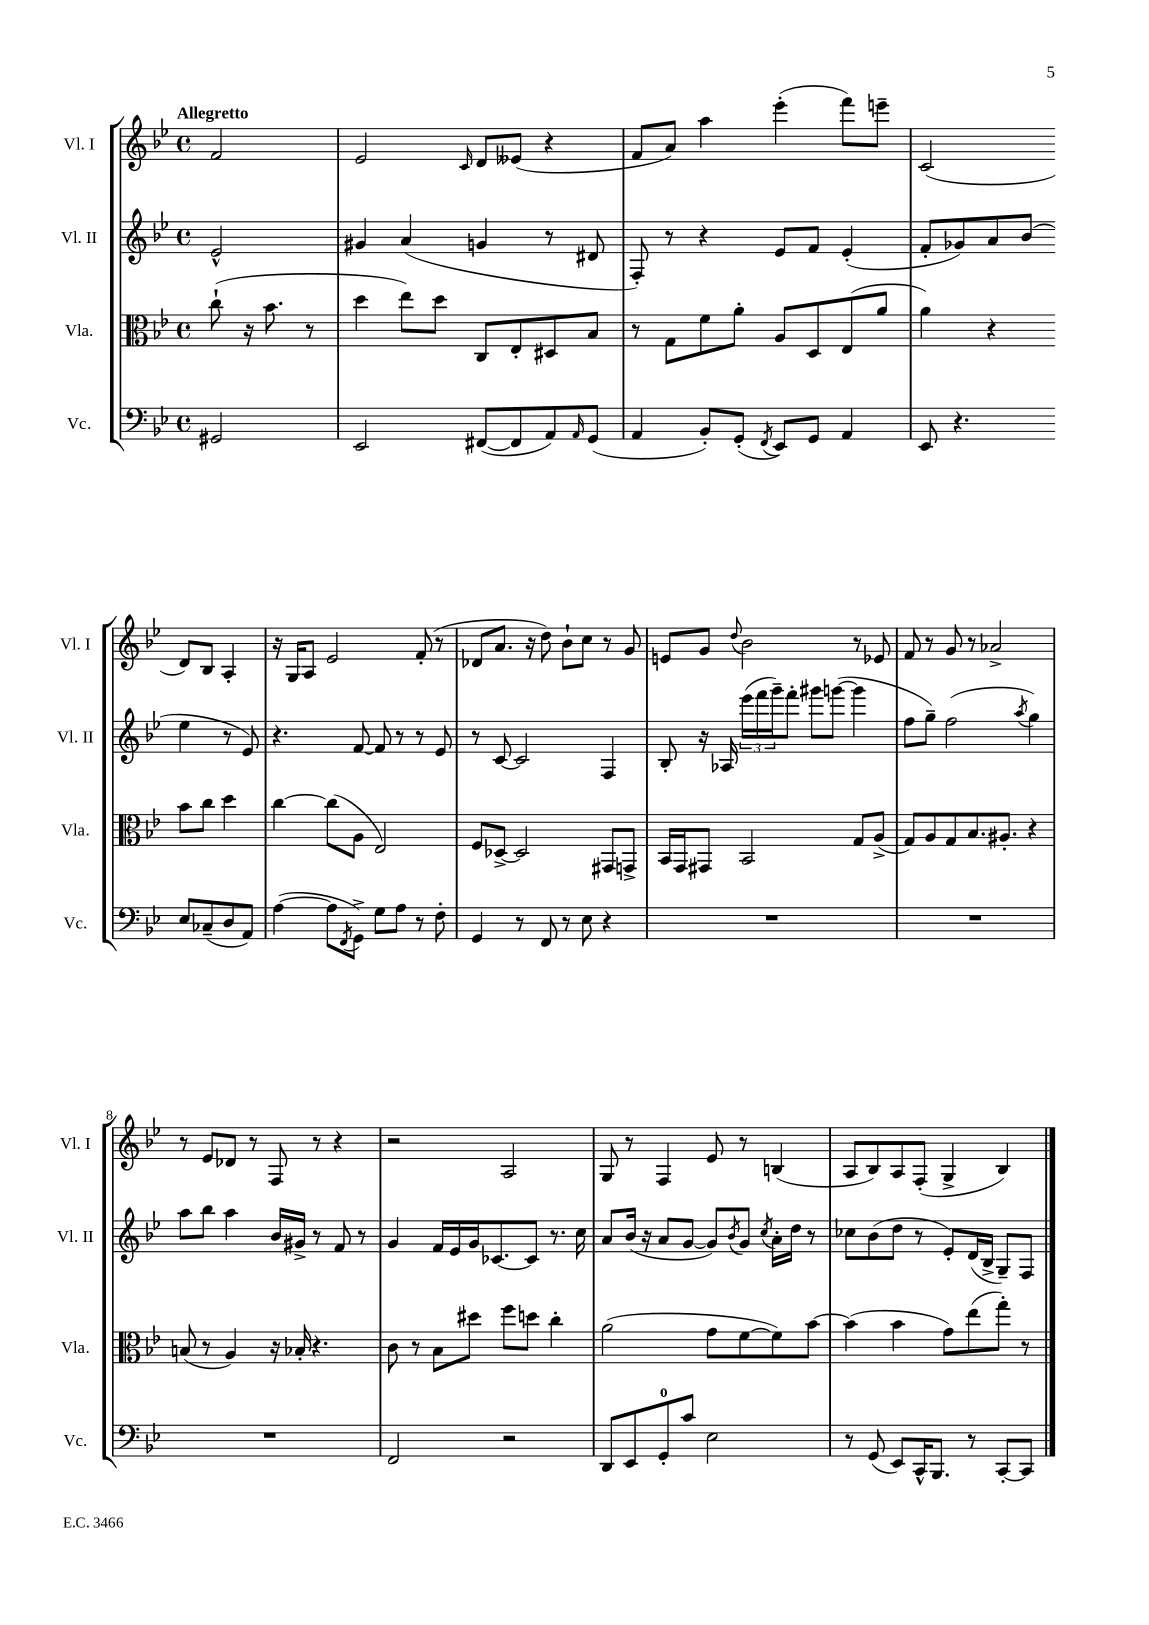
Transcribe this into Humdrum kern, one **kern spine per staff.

**kern	**kern	**kern	**kern
*part4	*part3	*part2	*part1
*staff4	*staff3	*staff2	*staff1
*I"Vc.	*I"Vla.	*I"Vl. II	*I"Vl. I
*I'Vc.	*I'Vla.	*I'Vl. II	*I'Vl. I
*clefF4	*clefC3	*clefG2	*clefG2
*k[b-e-]	*k[b-e-]	*k[b-e-]	*k[b-e-]
*M4/4	*M4/4	*M4/4	*M4/4
*met(c)	*met(c)	*met(c)	*met(c)
=	=	=	=
!	!	!	!LO:TX:a:B:t=Allegretto
2GG#X/	(8cc`\	2e-^^/	2f/
.	16r	.	.
.	8.b-\	.	.
.	8r	.	.
=1	=1	=1	=1
2EE-/	4dd\	4g#X/	2e-/
.	8ee-\L)	(4a/	.
.	8dd\J	.	.
.	.	.	16qqc/
([8FF#X/L	8C/L	4gn/	8d/L
8FF#/]	8E-'/	.	(8e--X/J
8AA/)	8D#X/	8r	4r
16qqAA/	.	.	.
(8GG/J	8B-/J	8d#X/	.
=2	=2	=2	=2
4AA/	8r	8F'/)	8f/L
.	8G\L	8r	8a/J)
8BB-'/L)	8f\	4r	4aa\
(8GG'/J	8a'\J	.	.
8qFF/	.	.	.
8EE-/L)	8A/L	8e-/L	(4eee-'\
8GG/J	8D/	8f/J	.
4AA/	(8E-/	(4e-'/	8fff\L)
.	8a/J	.	8eeen~\J
=3	=3	=3	=3
8EE-/	4a\)	8f'/L	(2c/
4.r	.	8g-X/)	.
.	4r	8a/	.
.	.	(8b-/J	.
8E-/L	8b-\L	4ee-\	8d/L)
(8C-X~/	8cc\J	.	8B-/J
8D/	4dd\	8r	4A'/
8AA/J)	.	8e-/)	.
!!LO:LB:g=z
=4	=4	=4	=4
([4A\	[4cc\	4.r	16r
.	.	.	16G/KL
.	.	.	8A/J
8A\L]	(8cc\L]	.	2e-/
8qFF/	.	.	.
8GG^\J)	8A\J	[8f/	.
8G\L	2E-/)	8f/]	.
8A\J	.	8r	.
8r	.	8r	(8f'/
8F'\	.	8e-/	8r
=5	=5	=5	=5
4GG/	8F/L	8r	8d-X/L
.	[8D-X^/J	[8c/	8.a/J
8r	2D-/]	2c/]	.
.	.	.	16r
8FF/	.	.	8dd\)
8r	.	.	8b-`\L
8E-\	.	.	8cc\J
4r	8GG#X/L	4F/	8r
.	8GGn^/J	.	8g/
=6	=6	=6	=6
1r	16BB-/LL	8B-'/	8en/L
.	16GG/J	.	.
.	8GG#X/J	16r	8g/J
.	.	16A-X/	.
.	.	.	8qqdd/
.	2BB-/	(24eee-\LL	2b-\
.	.	24fff\	.
.	.	24ggg~\J)	.
.	.	8fff'\J	.
.	.	8ggg#X\L	.
.	.	([8gggn\J	.
.	8G/L	4ggg\]	8r
.	(8A^/J	.	8e-X/
=7	=7	=7	=7
1r	8G/L)	8ff\L	8f/
.	8A/	8gg~\J)	8r
.	8G/	(2ff\	8g/
.	8.B-/	.	8r
.	.	.	2a-X^/
.	8.A#X'/J	.	.
.	.	8qaa/	.
.	4r	4gg\)	.
!!LO:LB:g=z
=8	=8	=8	=8
1r	(8Bn/	8aa\L	8r
.	8r	8bb-\J	8e-/L
.	4A/)	4aa\	8d-X/J
.	.	.	8r
.	16r	16b-/LL	8F/
.	16B-X'/	16g#X^/JJ	.
.	4.r	8r	8r
.	.	8f/	4r
.	.	8r	.
=9	=9	=9	=9
2FF/	8c\	4g/	2r
.	8r	.	.
.	8B-\L	16f/LL	.
.	.	16e-/	.
.	8dd#X\J	16g/J	.
.	.	[8.c-X/	.
2r	8ff\L	.	2A/
.	8ddn\J	8c-/J]	.
.	4cc'\	8.r	.
.	.	16cc\	.
=10	=10	=10	=10
8DD/L	(2a\	8a/L	8G/
8EE-/	.	(16b-/Jk	8r
.	.	16r	.
8GG'/	.	8a/L	4F/
8c/J	.	[8g/J	.
2E-\	8g\L	8g/L])	8e-/
.	.	8qb-/	.
.	[8f\	8g/J	8r
.	.	8qcc/	.
.	8f\])	16a'\LL	(4Bn/
.	.	16dd\JJ	.
.	[8b-\J	8r	.
=11	=11	=11	=11
8r	(4b-\]	8cc-X\L	8A/L
(8GG/	.	(8b-\	8B-/)
8EE-/L)	4b-\	8dd\J	8A/
16CC^^/K	.	8r	(8F'/J
8.BBB-/J	.	.	.
.	8g\L)	8e-'/L)	4G^/
8r	(8ee-\	(16d/L	.
.	.	16B-^/JJ	.
[8CC'/L	8gg'\J)	8G~/L)	4B-/)
8CC/J]	8r	8F/J	.
==	==	==	==
*-	*-	*-	*-
